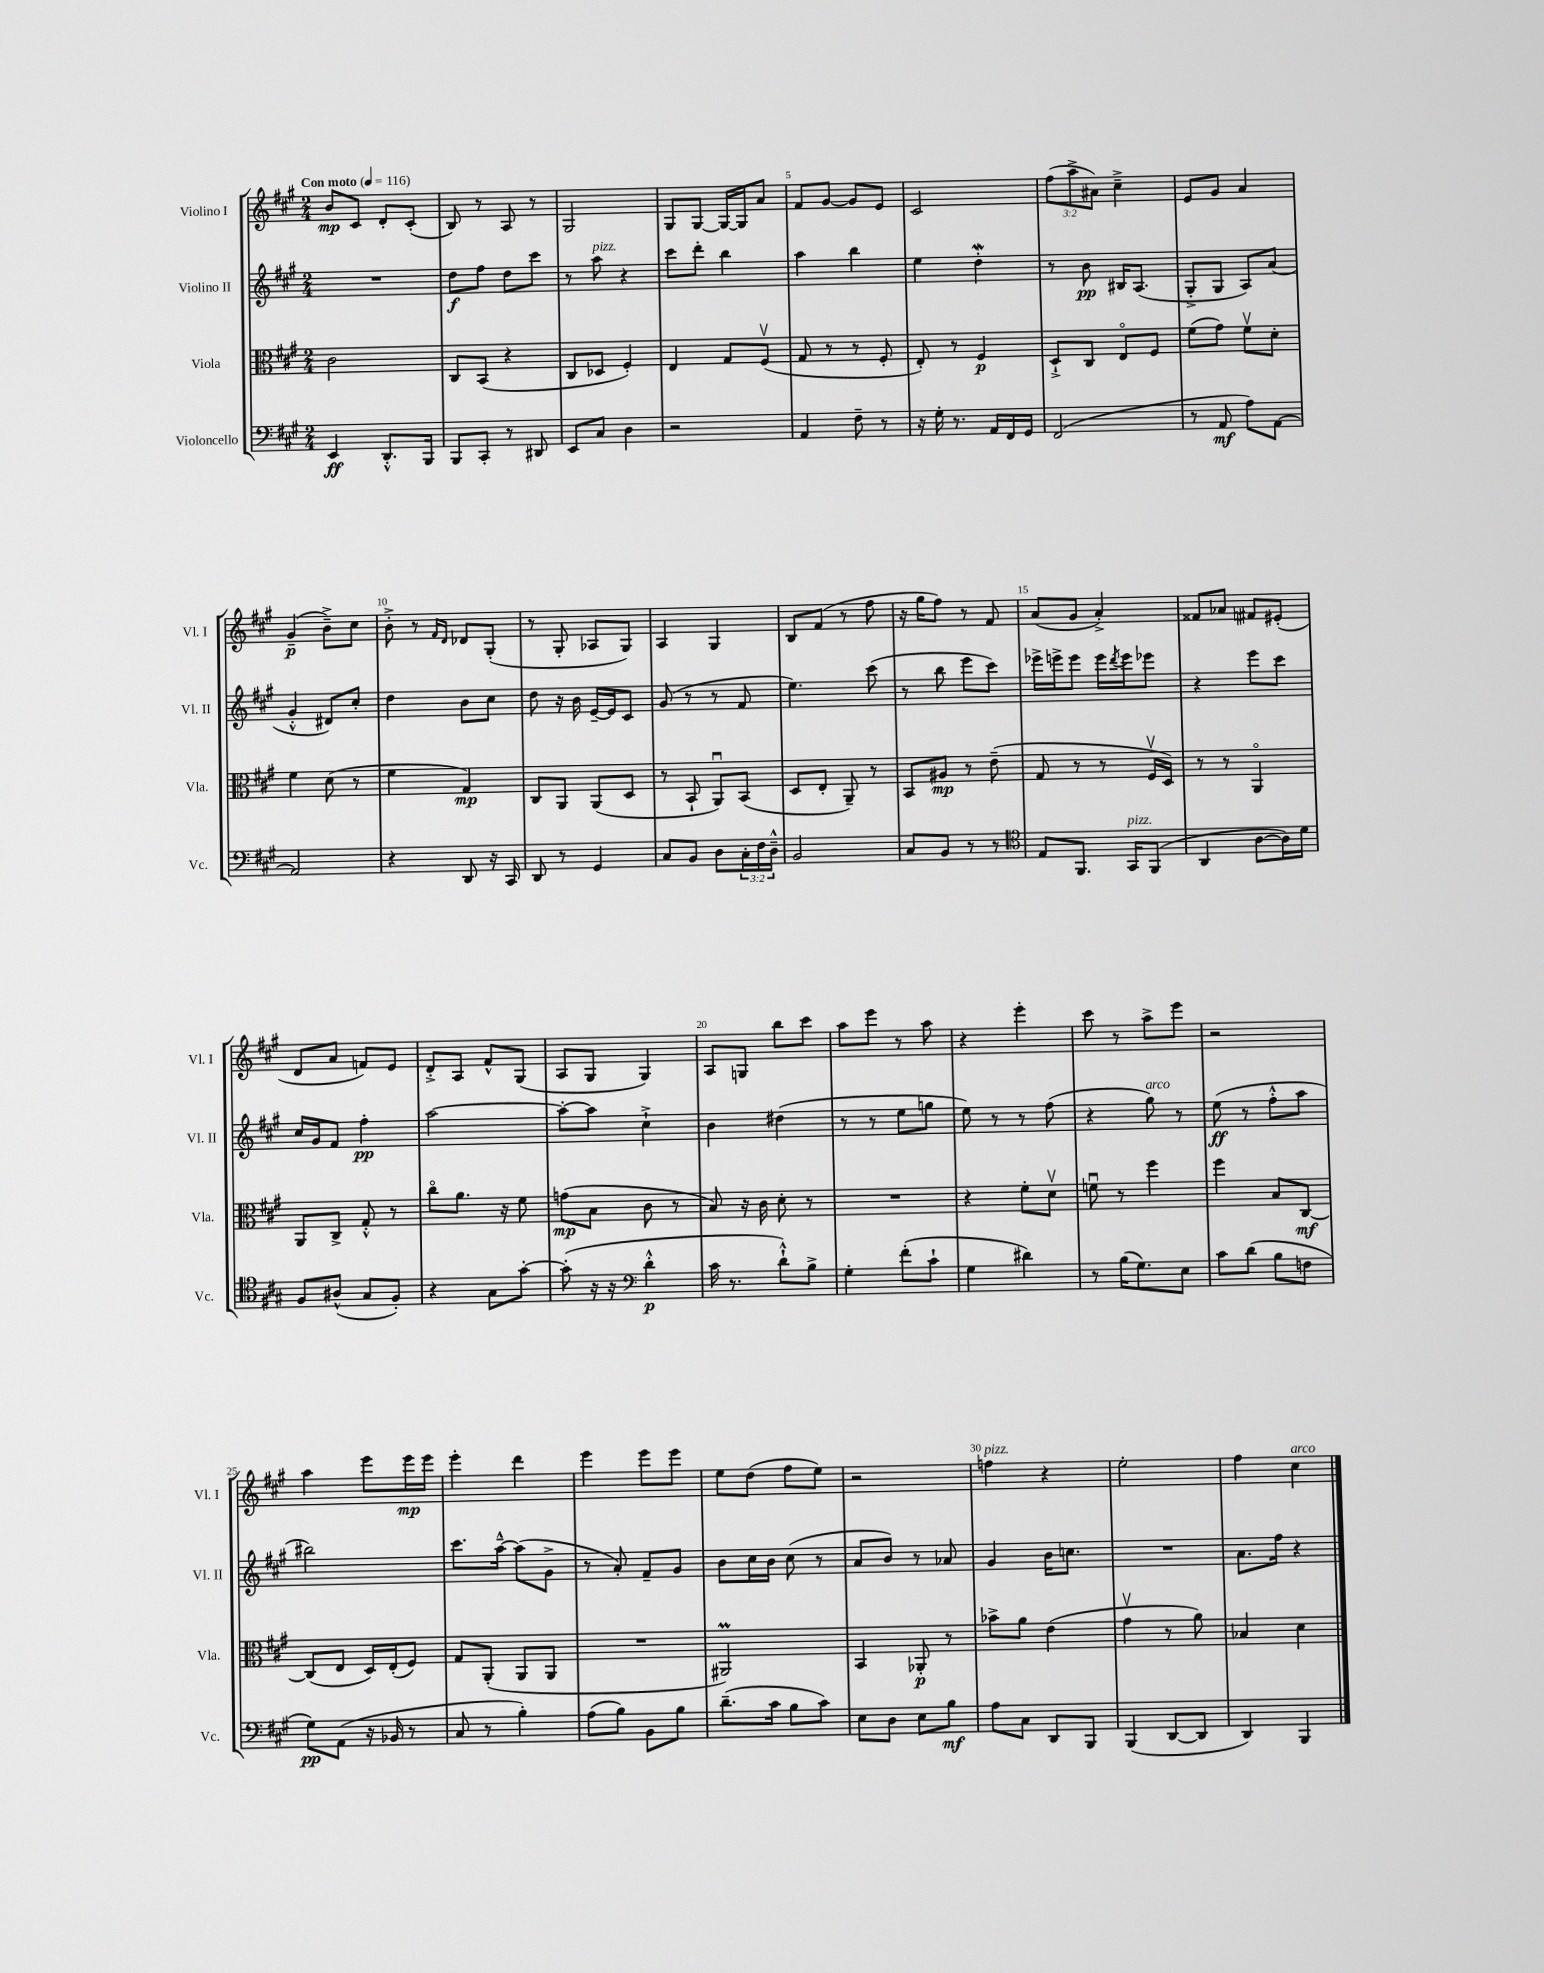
<<
\new StaffGroup <<
\new Staff = "s0" \with { instrumentName = "Violino I" shortInstrumentName = "Vl. I" } {
    \clef treble \key a \major \numericTimeSignature \time 2/4 \override Staff.TupletNumber.text = #tuplet-number::calc-fraction-text \tempo "Con moto" 4 = 116
    b'8\mp cis'8 d'8-. cis'8-.( |
    b8) r8 a8 r8 |
    gis2 |
    gis8 gis8~ gis16~ gis16 a'8 |
    fis'8 gis'8~ gis'8 e'8 |
    cis'2 |
    \tuplet 3/2 { fis''8( a''8-> ais'8) } cis''4---> |
    e'8 gis'8 a'4 |
    gis'4--\p( b'8--->) cis''8 |
    b'8-.-> r8 \grace { fis'16 d'16 } des'8 gis8-.( |
    r8 gis8-. aes8 gis8) |
    a4 gis4 |
    b8 fis'8( r8 fis''8 |
    r16 gis''16 fis''8) r8 fis'8 |
    a'8( gis'8 a'4-.->) |
    fisis'8 aes'8 fis'8 eis'8-.( |
    d'8 a'8 f'8) e'8 |
    d'8-.-> a8 fis'8-^ gis8( |
    a8 gis8 gis4) |
    a8 g8 b''8 cis'''8 |
    a''8 e'''8 r8 a''8 |
    r4 e'''4-. |
    cis'''8 r8 a''8-> e'''8 |
    r2 |
    a''4 e'''8 e'''16\mp e'''16 |
    e'''4-. d'''4 |
    e'''4 e'''8 e'''8 |
    e''8 d''8( fis''8 e''8) |
    r2 |
    f''4^\markup { \italic "pizz." } r4 |
    e''2-. |
    fis''4 cis''4^\markup { \italic "arco" } \bar "|." |
}
\new Staff = "s1" \with { instrumentName = "Violino II" shortInstrumentName = "Vl. II" } {
    \clef treble \key a \major \numericTimeSignature \time 2/4
    R2 |
    d''8\f fis''8 d''8 cis'''8 |
    r8 a''8^\markup { \italic "pizz." } r4 |
    cis'''8 d'''8-. b''4 |
    a''4 b''4 |
    e''4 d''4-.\mordent |
    r8 b'8\pp bis16 a8.( |
    gis8-.-> gis8 a8) a'8( |
    gis'4-.-^ dis'8) cis''8-. |
    d''4 b'8 cis''8 |
    d''8 r16 b'16 e'16~-- e'16 cis'8 |
    gis'8( r8 r8 fis'8 |
    e''4.) cis'''8( |
    r8 b''8 e'''8 cis'''8) |
    ees'''16-> e'''16-> e'''8 e'''16 \acciaccatura { d'''8 } e'''16 ees'''8 |
    r4 e'''8 cis'''8 |
    cis''16 gis'16 fis'8 fis''4-.\pp |
    a''2~ |
    a''8~-. a''8 cis''4-!-> |
    b'4 dis''4( |
    r8 r8 e''8 g''8 |
    e''8) r8 r8 fis''8( |
    r4 gis''8^\markup { \italic "arco" }) r8 |
    e''8\ff( r8 fis''8-.-^ a''8 |
    bis''2) |
    cis'''8. a''16~---^ a''8( gis'8-> |
    r8 a'8-.) fis'8-- gis'8 |
    b'8 cis''16 b'16 cis''8( r8 |
    a'8 b'8) r8 aes'8 |
    gis'4 b'16 c''8. |
    R2 |
    a'8. fis''16 r4 \bar "|." |
}
\new Staff = "s2" \with { instrumentName = "Viola" shortInstrumentName = "Vla." } {
    \clef alto \key a \major \numericTimeSignature \time 2/4
    cis'2 |
    cis8 b,8( r4 |
    cis8 des8 fis4-.) |
    e4 gis8 fis8\upbow( |
    gis8 r8 r8 fis8-. |
    e8-.) r8 fis4\p |
    d8-!-> cis8 e8\flageolet fis8 |
    fis'8( gis'8) fis'8\upbow d'8-. |
    fis'4 d'8( r8 |
    fis'4 gis4\mp) |
    cis8 a,8 a,8( d8 |
    r8 b,8-! a,8\downbow) b,8( |
    d8 e8-. a,8--) r8 |
    b,8 ais8\mp r8 e'8--( |
    gis8 r8 r8 fis16\upbow d16) |
    r8 r8 a,4\flageolet |
    a,8 cis8-> gis8-.-^ r8 |
    cis''8\flageolet a'8. r16 fis'8 |
    g'8\mp( b8 cis'8 r8 |
    b8) r16 cis'16 d'8-. r8 |
    R2 |
    r4 fis'8-. d'8\upbow |
    f'8\downbow r8 fis''4 |
    fis''4 b8 cis8~\mf |
    cis8( e8 d16) e16-.( fis8) |
    gis8 a,8-.( a,8 a,8 |
    R2 |
    ais,2\prall) |
    b,4 aes,8-.\p r8 |
    bes'8-> a'8 e'4( |
    gis'4\upbow r8 a'8) |
    bes4 d'4 \bar "|." |
}
\new Staff = "s3" \with { instrumentName = "Violoncello" shortInstrumentName = "Vc." } {
    \clef bass \key a \major \numericTimeSignature \time 2/4 \override Staff.TupletNumber.text = #tuplet-number::calc-fraction-text
    e,4\ff d,8.-.-^ b,,16 |
    b,,8 cis,8-. r8 dis,8 |
    e,8 cis8 d4 |
    r2 |
    a,4 fis8-- r8 |
    r16 gis16-. r8. a,16 fis,16 gis,16 |
    fis,2( |
    r8 a,8\mf a8) a,8~ |
    a,2 |
    r4 d,8 r16 cis,16 |
    d,8 r8 gis,4 |
    cis8 b,8 d8 \tuplet 3/2 { cis16-. fis16 d16---^ } |
    b,2 |
    cis8 b,8 r8 r8 |
    \clef tenor e8 fis,8. gis,16^\markup { \italic "pizz." } fis,8( |
    a,4 a8~ a16) d'16 |
    fis8 ais8-^( gis8 fis8-.) |
    r4 gis8 gis'8~-. |
    gis'8-.( r16 r16 \clef bass d'4-.-^\p |
    cis'16 r8. d'8-!-^) b8-> |
    gis4-. fis'8-.( cis'8-! |
    gis4 dis'4) |
    r8 b16( gis8.) e8 |
    cis'8 d'8( b8 f8 |
    gis8\pp) a,8( r16 bes,16 r8 |
    cis8 r8 b4-.) |
    a8( b8) b,8 b8 |
    d'8.--( cis'16 b8 cis'8) |
    e8 d8 e8 b8\mf |
    a8 cis8 d,8 b,,8 |
    b,,4( d,8~ d,8 |
    d,4) b,,4 \bar "|." |
}
>>
>>
\layout { \context { \Score \override BarNumber.break-visibility = ##(#f #t #t) barNumberVisibility = #(every-nth-bar-number-visible 5) } }
